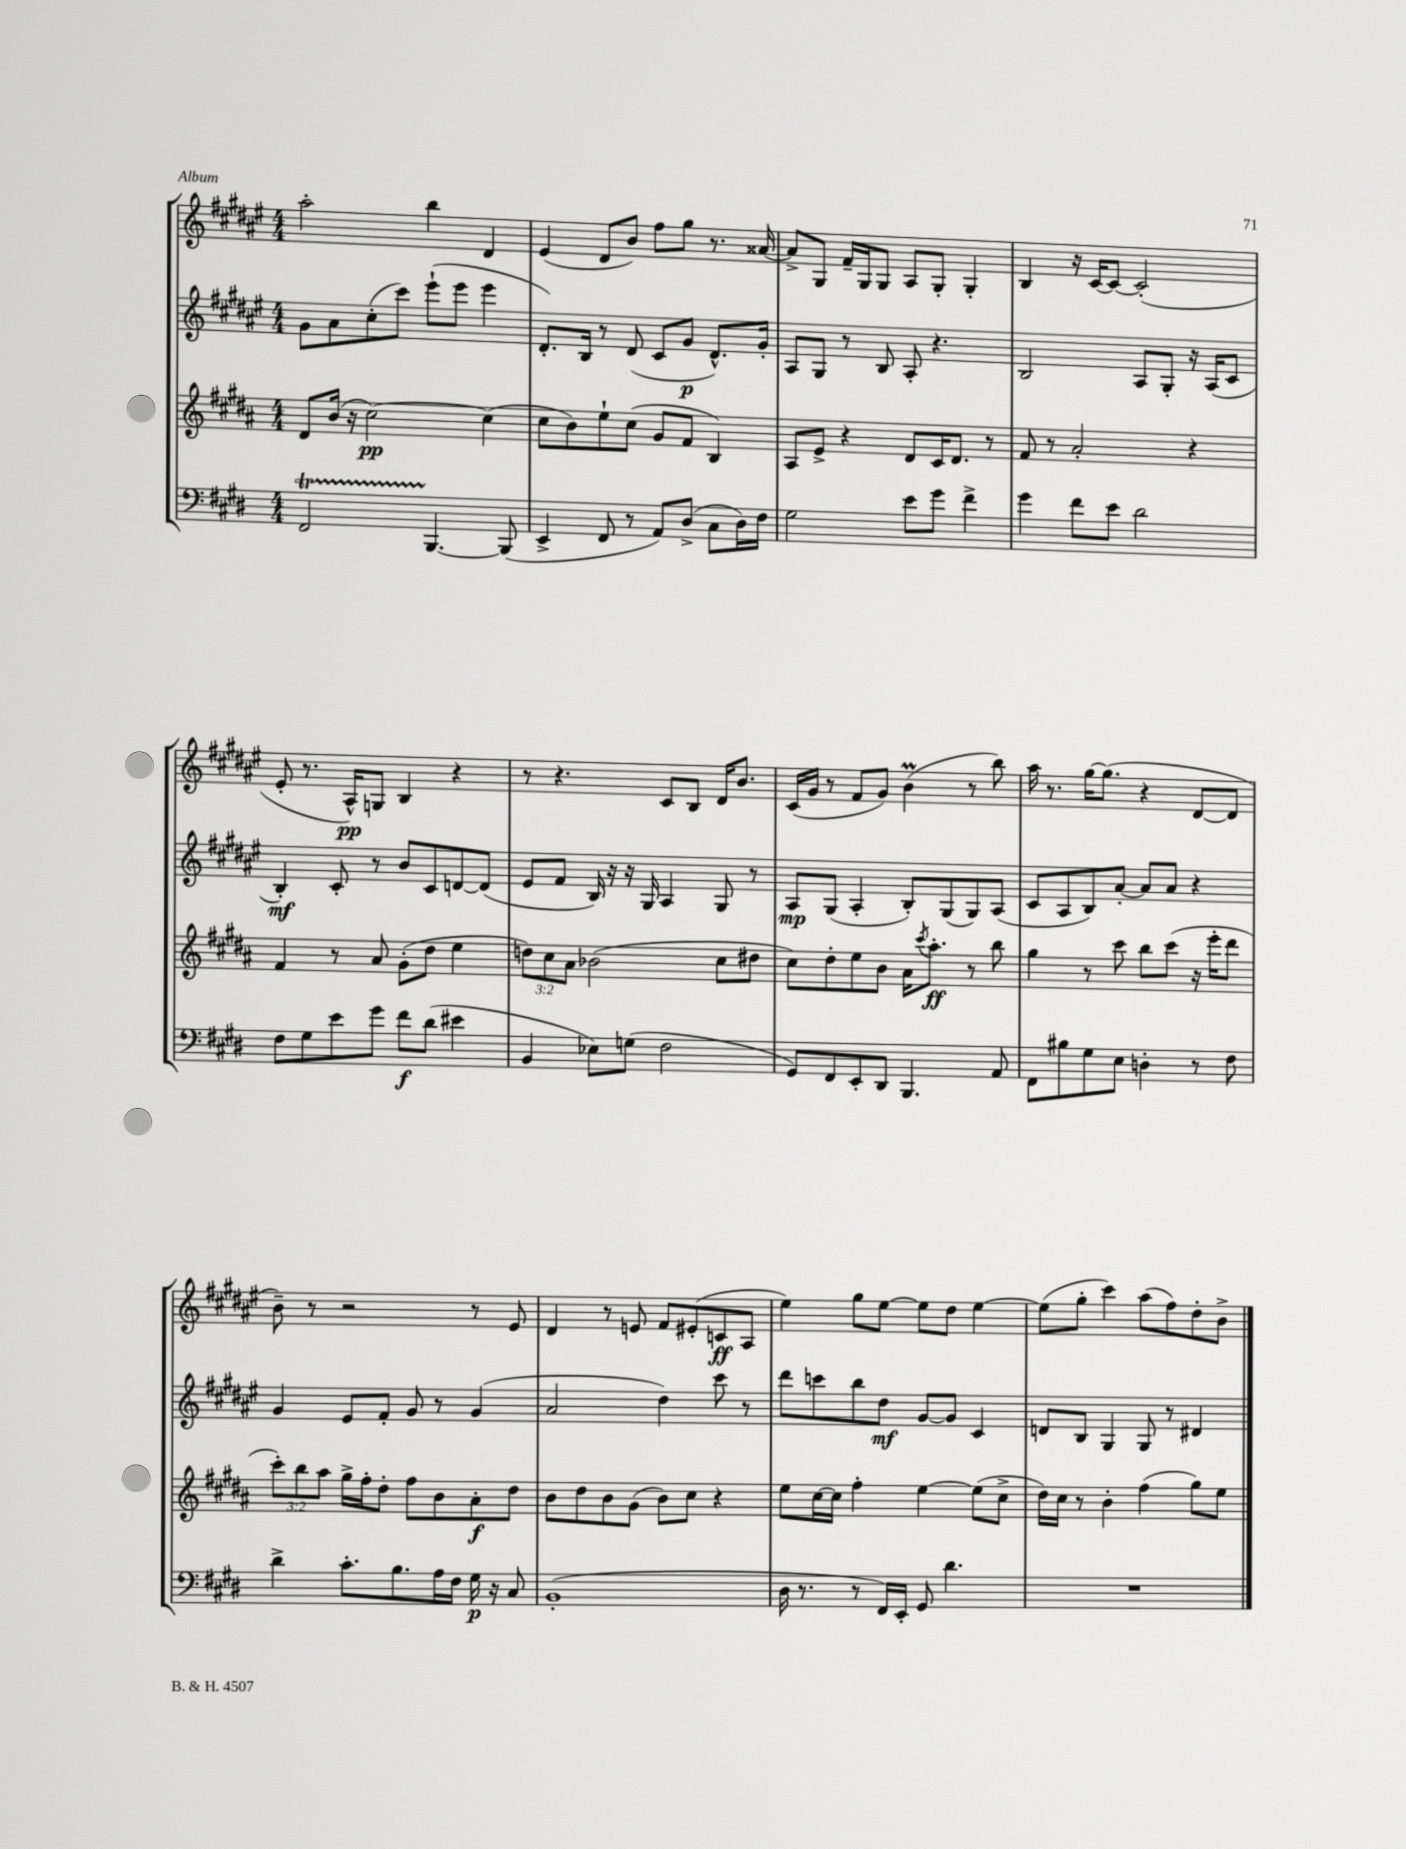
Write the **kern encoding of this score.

**kern	**kern	**kern	**kern
*staff4	*staff3	*staff2	*staff1
*clefF4	*clefG2	*clefG2	*clefG2
*k[f#c#g#d#]	*k[f#c#g#d#a#]	*k[f#c#g#d#a#e#]	*k[f#c#g#d#a#e#]
*M4/4	*M4/4	*M4/4	*M4/4
2FF#	8d#	8g#	2aa#'
.	(16b	8a#	.
.	16r	.	.
.	[2cc#)	(8cc#'	.
.	.	8ccc#)	.
[4.BBB	.	(8eee#`	4bb
.	.	8eee#	.
.	(4cc#]	4eee#	4d#
(8BBB]	.	.	.
=	=	=	=
4EE^	8cc#	8.d#')	(4e#
.	8b)	.	.
.	.	16B	.
8FF#	8ee`	8r	8d#
8r	(8cc#	(8d#	8b)
8AA)	8g#	8c#	8ff#
(8D#^	8f#	8g#	8gg#
8C#	4B)	8.d#^^)	8.r
16D#)	.	.	.
16F#	.	16g#'	[16a##
=	=	=	=
2G#	8A#	8A#	8a##^]
.	8e^	8G#	8G#
.	4r	8r	16f#~
.	.	.	16G#
.	.	8B	8G#
8e	8d#	8A#'	8A#
8g#	16c#	4.r	8G#'
.	8.d#	.	.
4f#^	.	.	4G#'
.	8r	.	.
=	=	=	=
4g#	8f#	2B	4B
.	8r	.	.
8f#	2a#'	.	16r
.	.	.	[16c#
8e	.	.	8c#_
2d#	.	8A#	(2c#']
.	.	8G#'	.
.	4r	16r	.
.	.	(16A#	.
.	.	8c#	.
=	=	=	=
8F#	4f#	4B')	8e#'
8G#	.	.	8.r
8e	8r	8c#'	.
.	.	.	16A#^^)
8g#	8a#	8r	8G
8f#	(8g#'	8b	4B
(8d#	8dd#	8c#	.
4e#	4ee	[8d	4r
.	.	(8d]	.
=	=	=	=
4BB	12dd)	8e#	8r
.	12cc#	.	.
.	.	8f#	4.r
.	12a#	.	.
8E-)	(2b-	16B)	.
.	.	16r	.
(8G	.	16r	.
.	.	16G#	.
2F#	.	4A#	8c#
.	.	.	8B
.	8cc#	8G#	16d#
.	.	.	8.b
.	8dd#	8r	.
=	=	=	=
8GG#)	8cc#)	8A#	(16c#
.	.	.	16g#
8FF#	8dd#'	(8G#	8r
8EE'	8ee	4A#'	8f#
8DD#	8b	.	8g#)
4.BBB	16a#	8B')	(4b
.	8qccc#	.	.
.	8.aa#'	.	.
.	.	(8G#	.
.	8r	8G#)	8r
8AA	8bb	(8A#	8bb)
=	=	=	=
8FF#	4gg#	8c#	16aa#
.	.	.	8.r
8B#	.	8A#	.
8G#	8r	8B)	[16gg#
.	.	.	(8.gg#]
8E	8ccc#	[8a#'	.
4D'	8bb	8a#]	4r
.	(8ccc#	8a#	.
8r	16r	4r	[8d#
.	16eee'	.	.
8F#	8ddd#	.	8d#]
=	=	=	=
4d#^	12ccc#')	4g#	8b~)
.	12bb	.	.
.	.	.	8r
.	12aa#	.	.
8.c#'	16gg#^	8e#	2r
.	16ff#'	.	.
.	8dd#'	8f#'	.
8.B	.	.	.
.	8ff#	8g#	.
16A	8b	8r	.
16F#	.	.	.
16G#	8a#'	(4g#	8r
16r	.	.	.
8C#	8dd#	.	8e#
=	=	=	=
(1BB'	8b	2a#	4d#
.	8dd#	.	.
.	8b	.	8r
.	(8g#	.	8e
.	8b)	4dd#)	8f#
.	8cc#	.	(8e#'
.	4r	8ccc#	8c
.	.	8r	8A#
=	=	=	=
16D#	8ee	8ddd#	4ee#)
8.r	.	.	.
.	[16cc#	8ccc	.
.	16cc#]	.	.
8r	4ff#'	8bb	8gg#
16FF#)	.	8dd#	[8ee#
16EE'	.	.	.
8GG#	[4ee	[8g#	8ee#]
4.d#	.	8g#]	8dd#
.	(8ee]	4c#	[4ee#
.	8cc#^	.	.
=	=	=	=
1r	16dd#)	8d	(8ee#]
.	16cc#	.	.
.	8r	8B	8gg#'
.	4b'	4G#	4ccc#)
.	(4ff#	8G#	(8aa#
.	.	8r	8ff#)
.	8gg#)	4d#	8dd#'
.	8ee	.	8b^
==	==	==	==
*-	*-	*-	*-
